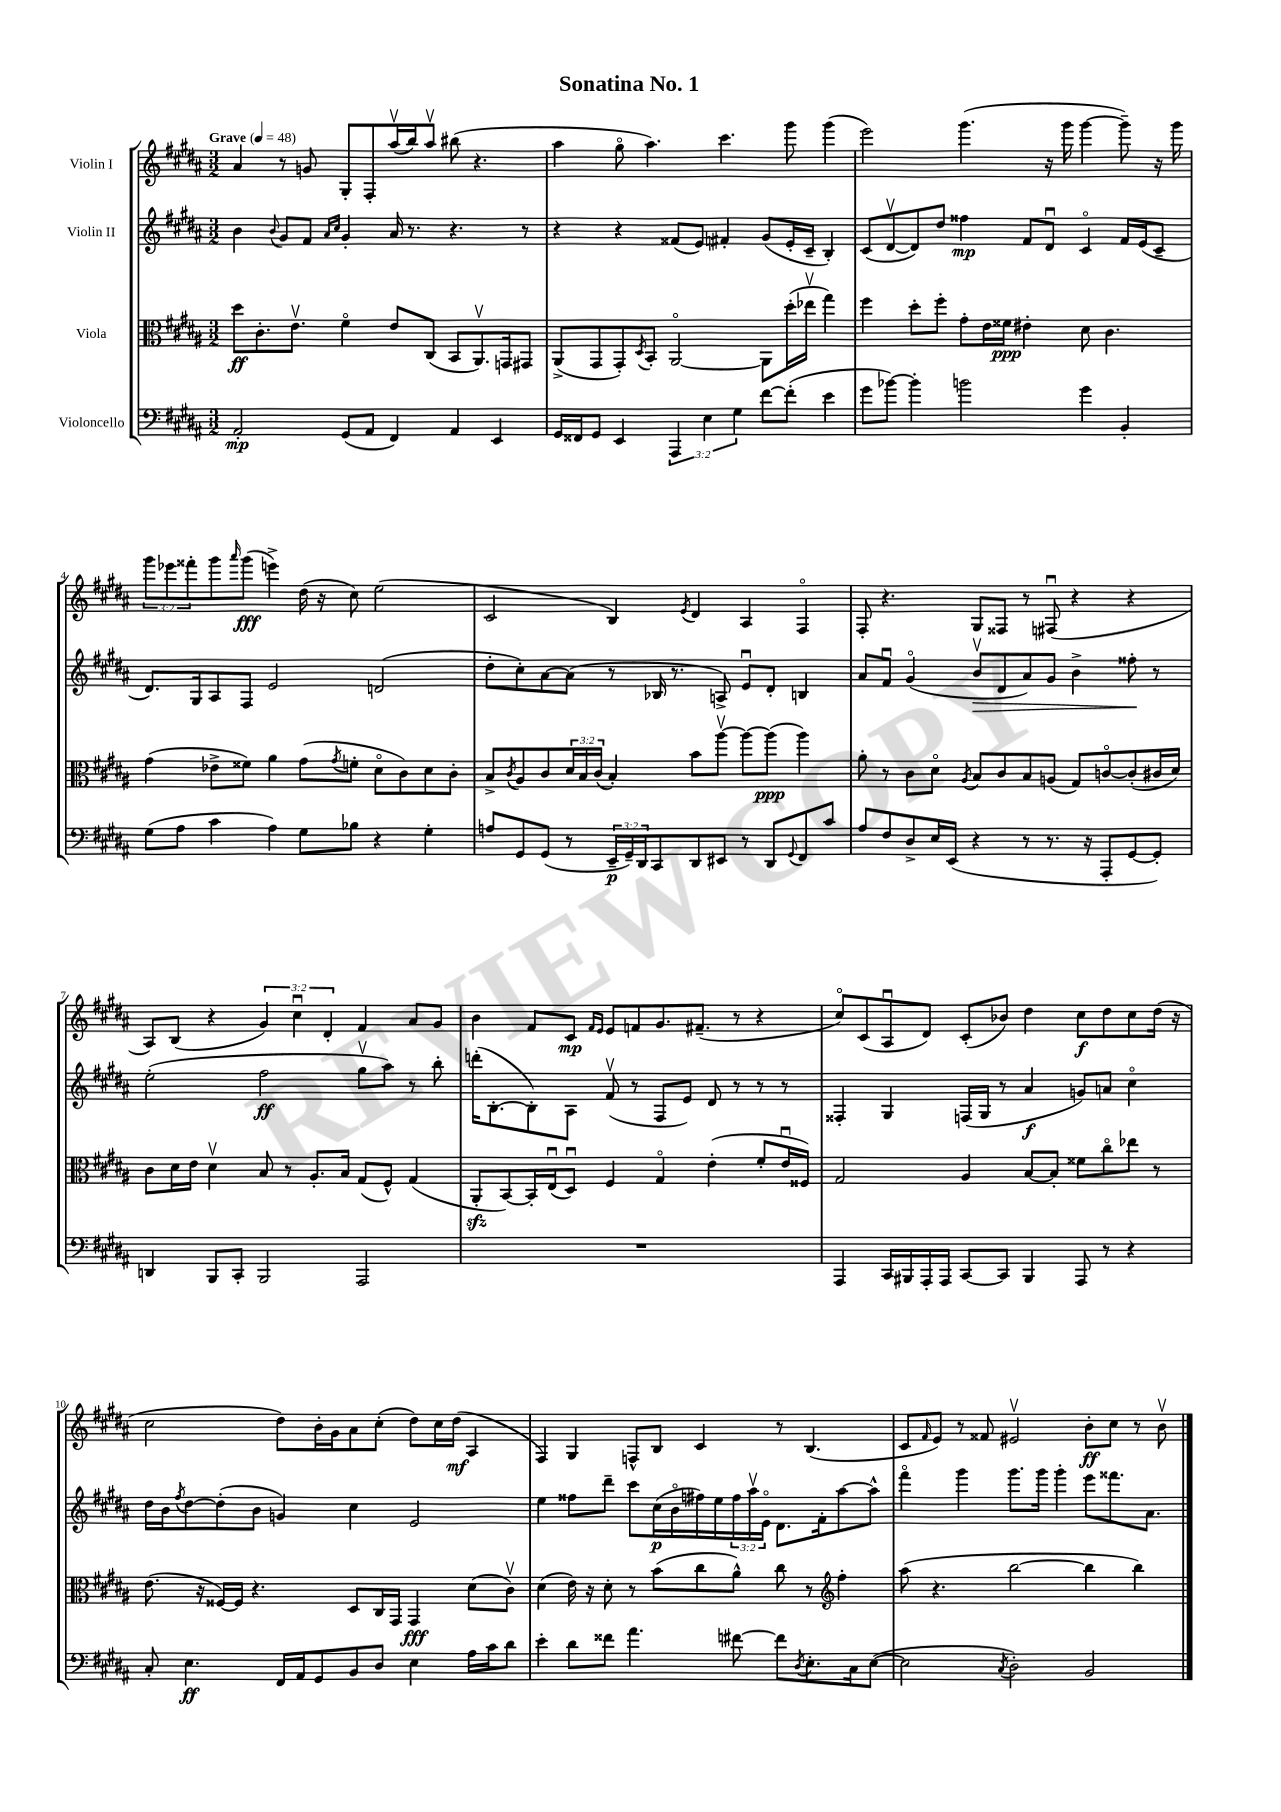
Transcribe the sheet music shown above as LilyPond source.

\header { title = "Sonatina No. 1" }
<<
\new StaffGroup <<
\new Staff = "s0" \with { instrumentName = "Violin I" } {
    \clef treble \key b \major \numericTimeSignature \time 3/2 \override Staff.TupletNumber.text = #tuplet-number::calc-fraction-text \tempo "Grave" 4 = 48
    ais'4 r8 g'8 gis8-. fis8-. ais''16\upbow( b''16) ais''8\upbow bis''8( r4. |
    ais''4 gis''8\flageolet ais''4.) cis'''4. gis'''8 gis'''4( |
    e'''2) gis'''4.( r16 gis'''16 gis'''4~ gis'''8--) r16 gis'''16 |
    \tuplet 3/2 { gis'''8 ees'''8 fisis'''8-. } gis'''8 \grace { ais'''16 } gis'''8\fff( e'''4->) dis''16( r16 cis''8) e''2( |
    cis'2 b4) \acciaccatura { e'8 } dis'4 ais4 fis4\flageolet |
    fis8-. r4. gis8 fisis8 r8 fis8\downbow( r4 r4 |
    ais8) b8( r4 \tuplet 3/2 { gis'4) cis''4\downbow dis'4-. } fis'4 ais'8 gis'8 |
    b'4 fis'8 cis'8\mp \grace { fis'16 e'16 } e'8 f'8 gis'8. fis'8.--( r8 r4 |
    cis''8\flageolet) cis'8( ais8\downbow dis'8) cis'8-.( bes'8) dis''4 cis''8\f dis''8 cis''8 dis''16( r16 |
    cis''2 dis''8) b'16-. gis'16 ais'8 cis''8-.( dis''8) cis''16 dis''16\mf( ais4 |
    fis4) gis4 f8-^ b8 cis'4 r8 b4.( |
    cis'8 \grace { fis'16 } e'8) r8 fisis'8 eis'2\upbow b'8-.\ff cis''8 r8 b'8\upbow \bar "|." |
}
\new Staff = "s1" \with { instrumentName = "Violin II" } {
    \clef treble \key b \major \numericTimeSignature \time 3/2 \override Staff.TupletNumber.text = #tuplet-number::calc-fraction-text
    b'4 \appoggiatura { b'8 } gis'8 fis'8 \grace { ais'16 cis''16 } gis'4-. ais'16 r8. r4. r8 |
    r4 r4 fisis'8( e'8) fis'4-. gis'8( e'16-. cis'16-- b4-.) |
    cis'8( dis'8~\upbow dis'8) dis''8 fisis''4\mp fis'8 dis'8\downbow cis'4\flageolet fis'16 e'16( cis'8-- |
    dis'8.) gis16 ais8 fis8 e'2 d'2( |
    dis''8-. cis''8-.) ais'8~ ais'8( r8 bes16 r8. a8->) e'8\downbow dis'8-. b4 |
    ais'8 fis'8\downbow gis'4\flageolet( b'8\upbow\> dis'8 ais'8) gis'8 b'4-> fisis''8-.\! r8 |
    e''2-.( fis''2\ff gis''8\upbow ais''8) r8 b''8-. |
    d'''16-.( b8.~-. b8-.) ais8 fis'8\upbow( r8 fis8 e'8) dis'8 r8 r8 r8 |
    fisis4-. gis4 f16( gis16 r8 ais'4\f g'8) a'8 cis''4\flageolet |
    dis''16 b'16 \acciaccatura { fis''8 } dis''8~ dis''8-.( b'8 g'4) cis''4 e'2 |
    e''4 fisis''8 dis'''8-- cis'''8 cis''16\p( b'16\flageolet fis''16) e''16 \tuplet 3/2 { fis''16 ais''16\upbow e'16\flageolet } dis'8. fis'16-. ais''8~ ais''8-^ |
    fis'''4\flageolet gis'''4 gis'''8. gis'''16 gis'''4-. e'''8 fisis'''8. ais'8. \bar "|." |
}
\new Staff = "s2" \with { instrumentName = "Viola" } {
    \clef alto \key b \major \numericTimeSignature \time 3/2 \override Staff.TupletNumber.text = #tuplet-number::calc-fraction-text
    dis''8\ff cis'8.-. e'8.\upbow fis'4\flageolet e'8 cis8( b,8 ais,8.\upbow) g,16 gis,8 |
    ais,8->( gis,8 gis,8-.) \acciaccatura { dis8 } b,8-. ais,2~\flageolet ais,8 dis''16-.( ees''16\upbow gis''4) |
    fis''4 dis''8-. fis''8-. gis'8-. e'16 fisis'16\ppp eis'4-. dis'8 cis'4. |
    gis'4( ees'8-> fisis'8) ais'4 gis'8( \acciaccatura { gis'8 } f'8-. dis'8\flageolet cis'8) dis'8 cis'8-. |
    b8-> \acciaccatura { cis'8 } ais8 cis'8 \tuplet 3/2 { dis'16 b16 cis'16( } b4-.) b'8 ais''8~\upbow ais''8~ ais''8\ppp( ais''4) |
    ais'8-. r8 cis'8 dis'8\flageolet \acciaccatura { ais8 } b8 cis'8 b8 a8( gis8) c'8~\flageolet c'8-.( cis'16 dis'16) |
    cis'8 dis'16 e'16 dis'4\upbow b8 r8 ais8.-. b16 gis8( fis8-^) gis4( |
    ais,8-.\sfz b,8~) b,16-. e16\downbow( dis8\downbow) fis4 gis4\flageolet e'4-.( fis'8-. e'16\downbow fisis16) |
    gis2 ais4 b8~ b8-. fisis'8 cis''8\flageolet ees''8 r8 |
    e'8.( r16 fisis16~) fisis16 r4. dis8 cis16 gis,16 gis,4\fff dis'8( cis'8\upbow) |
    dis'4( e'16) r16 dis'8-. r8 b'8( cis''8 ais'8-^) cis''8 r8 \clef treble fis''4-. |
    ais''8( r4. b''2~ b''4 b''4) \bar "|." |
}
\new Staff = "s3" \with { instrumentName = "Violoncello" } {
    \clef bass \key b \major \numericTimeSignature \time 3/2 \override Staff.TupletNumber.text = #tuplet-number::calc-fraction-text
    ais,2-.\mp gis,8( ais,8 fis,4) ais,4 e,4 |
    gis,16 fisis,16 gis,8 e,4 \tuplet 3/2 { ais,,4 e4 gis4 } fis'8~ fis'8-.( e'4 |
    gis'8 bes'8~) bes'4-. b'2 gis'4 b,4-. |
    gis8( ais8 cis'4 ais4) gis8 bes8 r4 gis4-. |
    a8 gis,8 gis,8( r8 \tuplet 3/2 { e,16--\p gis,16--) dis,16 } cis,8 dis,8 eis,8 r8 dis,8 \appoggiatura { gis,8 } fis,8 cis'8 |
    ais8 fis8 dis8-> e16 e,16( r4 r8 r8. r16 ais,,8-. gis,8~ gis,8-.) |
    d,4 b,,8 cis,8-. b,,2 ais,,2 |
    R1. |
    ais,,4 cis,16 bis,,16 ais,,16-. ais,,16 cis,8~ cis,8 bis,,4 ais,,8 r8 r4 |
    cis8-. e4.\ff fis,16 ais,16 gis,8 b,8 dis8 e4 ais16 cis'16 dis'8 |
    e'4-. dis'8 fisis'8 ais'4. fis'8~ fis'8 \acciaccatura { dis8 } e8.-. cis16 e8~( |
    e2 \acciaccatura { cis8 } dis2-.) b,2 \bar "|." |
}
>>
>>
